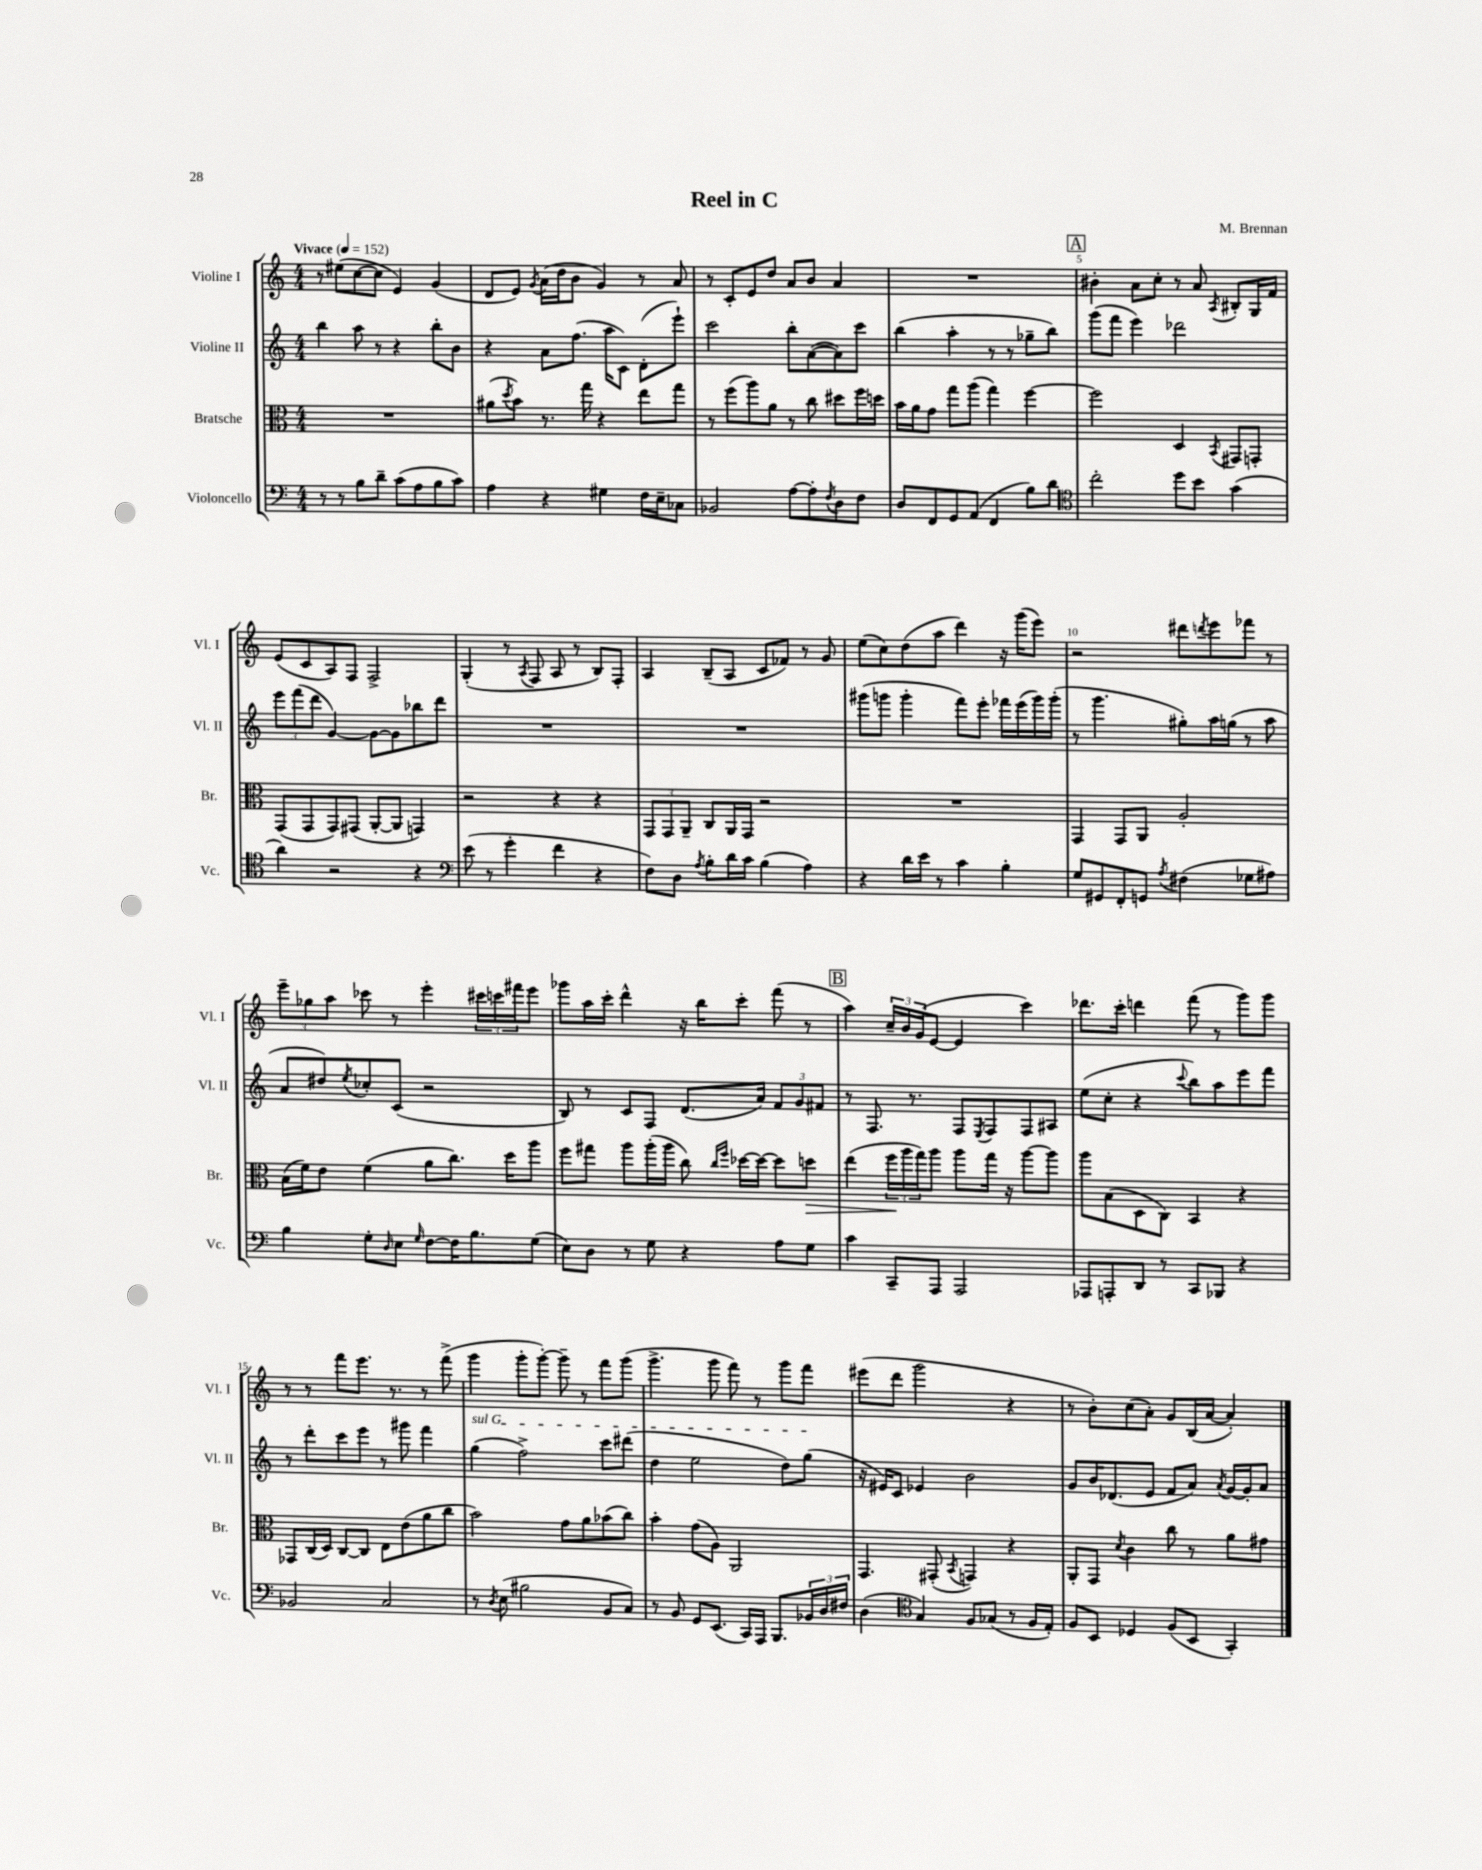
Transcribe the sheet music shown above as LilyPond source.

\header { title = "Reel in C" composer = "M. Brennan" }
<<
\new StaffGroup <<
\new Staff = "s0" \with { instrumentName = "Violine I" shortInstrumentName = "Vl. I" } {
    \clef treble \key c \major \numericTimeSignature \time 4/4 \tempo "Vivace" 4 = 152
    r8 eis''8( c''8~ c''8 e'4) g'4( |
    d'8 e'8) \acciaccatura { g'8 } a'16( d''16 b'8 g'4) r8 a'8 |
    r8 c'8-. e'8 d''8 a'8 b'8 a'4 |
    R1 |
    \mark \markup { \box "A" } bis'4-. a'8 c''8-. r8 a'8 \acciaccatura { a8 } bis8-. g16 f'16 |
    e'8( c'8 a8) f8 f2-> |
    g4-.( r8 \acciaccatura { a8 } f8 a8 r8 b8) f8-. |
    a4 b8--( a8 c'8 fes'8) r8 g'8 |
    e''8( c''8) d''8( a''8 d'''4) r16 g'''16( e'''8) |
    r2 dis'''8 \acciaccatura { d'''8 } e'''8 fes'''8 r8 |
    \tuplet 3/2 { e'''8-- ges''8 a''8 } ces'''8 r8 e'''4-. \tuplet 3/2 { cis'''16 c'''16 fis'''16 } e'''8 |
    ges'''8 a''16 c'''16-. d'''4-^ r16 b''16 c'''8-. f'''8( r8 |
    \mark \markup { \box "B" } a''4) \tuplet 3/2 { c''16-- b'16 g'16( } e'8~ e'4 c'''4) |
    des'''8. c'''16-. d'''4 f'''8( r8 g'''8) g'''8 |
    r8 r8 f'''8 e'''8. r8. r8 f'''8->( |
    g'''4 g'''8-. g'''8~-.) g'''8-- r8 f'''8 g'''8( |
    g'''4.-> g'''8 f'''8) r8 g'''8 f'''8 |
    eis'''8( d'''8 g'''2 r4 |
    r8 b'8-.) c''8( a'8-.) g'8 b16( a'16~ a'4-.) \bar "|." |
}
\new Staff = "s1" \with { instrumentName = "Violine II" shortInstrumentName = "Vl. II" } {
    \clef treble \key c \major \numericTimeSignature \time 4/4
    b''4 a''8 r8 r4 b''8-. b'8 |
    r4 a'8 f''8.( a''16 c'8) d'8-.( e'''8-!) |
    c'''2 b''8-. a'8~( a'8) c'''8 |
    b''4( a''4-. r8 r8 ges''8-- b''8) |
    \mark \markup { \box "A" } g'''8( f'''8 e'''4) des'''2 |
    \tuplet 3/2 { e'''8 f'''8( d'''8 } g'4~) g'8~ g'8 bes''8 d'''8 |
    R1 |
    R1 |
    gis'''8( g'''8 g'''4-. f'''8) e'''8-. fes'''16 e'''16( g'''16) g'''16-.( |
    r8 g'''4. gis''8-.) a''16 g''16( r8 a''8 |
    a'8 dis''8) \acciaccatura { e''8 } ces''8-. c'8( r2 |
    b8) r8 c'8 f8 d'8.( a'16) \tuplet 3/2 { f'8 g'8 fis'8 } |
    \mark \markup { \box "B" } r8 f8. r8. f8 \acciaccatura { e8 } f8 f8 ais8 |
    e''8( c''8-. r4 \appoggiatura { c'''8 } b''8) a''8 e'''8 f'''8 |
    r8 d'''8-. c'''8 e'''8 r8 gis'''8 f'''4 |
    \once \override TextSpanner.bound-details.left.text = \markup { \italic "sul G" } g''4\startTextSpan( f''2->) c'''8 dis'''8( |
    d''4 e''2 d''8) g''8\stopTextSpan( |
    r16 eis'16) c'8 ees'4 b'2 |
    g'8 b'16 des'8.( e'8 f'8 a'8) \acciaccatura { a'8 } g'16~ g'16-. a'8 \bar "|." |
}
\new Staff = "s2" \with { instrumentName = "Bratsche" shortInstrumentName = "Br." } {
    \clef alto \key c \major \numericTimeSignature \time 4/4
    R1 |
    ais'8( \acciaccatura { d''8 } b'8) r8. g''16 r4 e''8 g''8 |
    r8 f''8( a''8) a'8 r8 c''8 dis''8 f''16 d''16 |
    b'16 a'16 g'8 g''8 a''8( g''4) f''4~ |
    \mark \markup { \box "A" } f''2 d4 \acciaccatura { b,8 } gis,8 g,8-. |
    g,8( g,8 g,8) gis,8( a,8~-. a,8 g,4) |
    r2 r4 r4 |
    \tuplet 3/2 { g,8 g,8 a,8-- } c8 a,16 g,16 r2 |
    R1 |
    g,4 g,8 a,8 a2-. |
    b16( f'16) e'8 f'4( a'8 c''8.) d''16 a''8 |
    f''8 gis''8 a''8 a''16-.( a''16 c''8) \grace { c''16 f''16 } des''16~ des''16~ des''8 d''8\> |
    \mark \markup { \box "B" } e''4( \tuplet 3/2 { f''16\! a''16 g''16) } a''8 a''8 g''16 r16 a''8~ a''8 |
    a''8 b8( d8 c8) b,4 r4 |
    ges,8 c16( d16) c8~ c8 e8 e'8( a'8 c''8 |
    b'2) g'8 a'8 bes'8( c''8) |
    b'4-. g'8( a8) a,2 |
    g,4. gis,8-.( \acciaccatura { b,8 } g,4) r4 |
    a,8-. g,8 \acciaccatura { d'8 } c'4 c''8 r8 a'8 gis'8 \bar "|." |
}
\new Staff = "s3" \with { instrumentName = "Violoncello" shortInstrumentName = "Vc." } {
    \clef bass \key c \major \numericTimeSignature \time 4/4
    r8 r8 b8 d'8-- c'8( a8 b8 c'8) |
    a4 r4 gis4 f16 e16-- ces8 |
    bes,2 a8~ a8-. \acciaccatura { f8 } d8 f8 |
    d8 f,8 g,8 a,8( f,4 b8) d'8 |
    \mark \markup { \box "A" } \clef tenor c''2-. d''8 b'8 g'4( |
    a'4) r2 r4 |
    \clef bass e'8( r8 g'4-. f'4 r4 |
    f8) d8 \acciaccatura { a8 } b8-. d'16 c'16 b4( a4) |
    r4 d'16 e'16 r8 c'4 b4-. |
    g8 gis,8 f,8-. g,8 \acciaccatura { a8 } fis4( ges8 ais8) |
    b4 g8-. \grace { d16 } e8 \grace { g16 } f8~ f16 b8. g8( |
    e8) d8 r8 g8 r4 a8 g8 |
    \mark \markup { \box "B" } c'4 c,8-- a,,8 a,,2 |
    aes,,8 a,,8-. d,8 r8 c,8 bes,,8 r4 |
    bes,2 c2 |
    r8 \acciaccatura { d8 } e8( bis2 b,8 c8) |
    r8 b,8 g,8 e,8.( c,16) a,,16 b,,8. \tuplet 3/2 { bes,16 d16 fis16 } |
    d4( \clef tenor g4) f8 ges8( r8 f16 e16-.) |
    f8 b,8 des4 f8( b,8 g,4-.) \bar "|." |
}
>>
>>
\layout { \context { \Score \override BarNumber.break-visibility = ##(#f #t #t) barNumberVisibility = #(every-nth-bar-number-visible 5) } }
